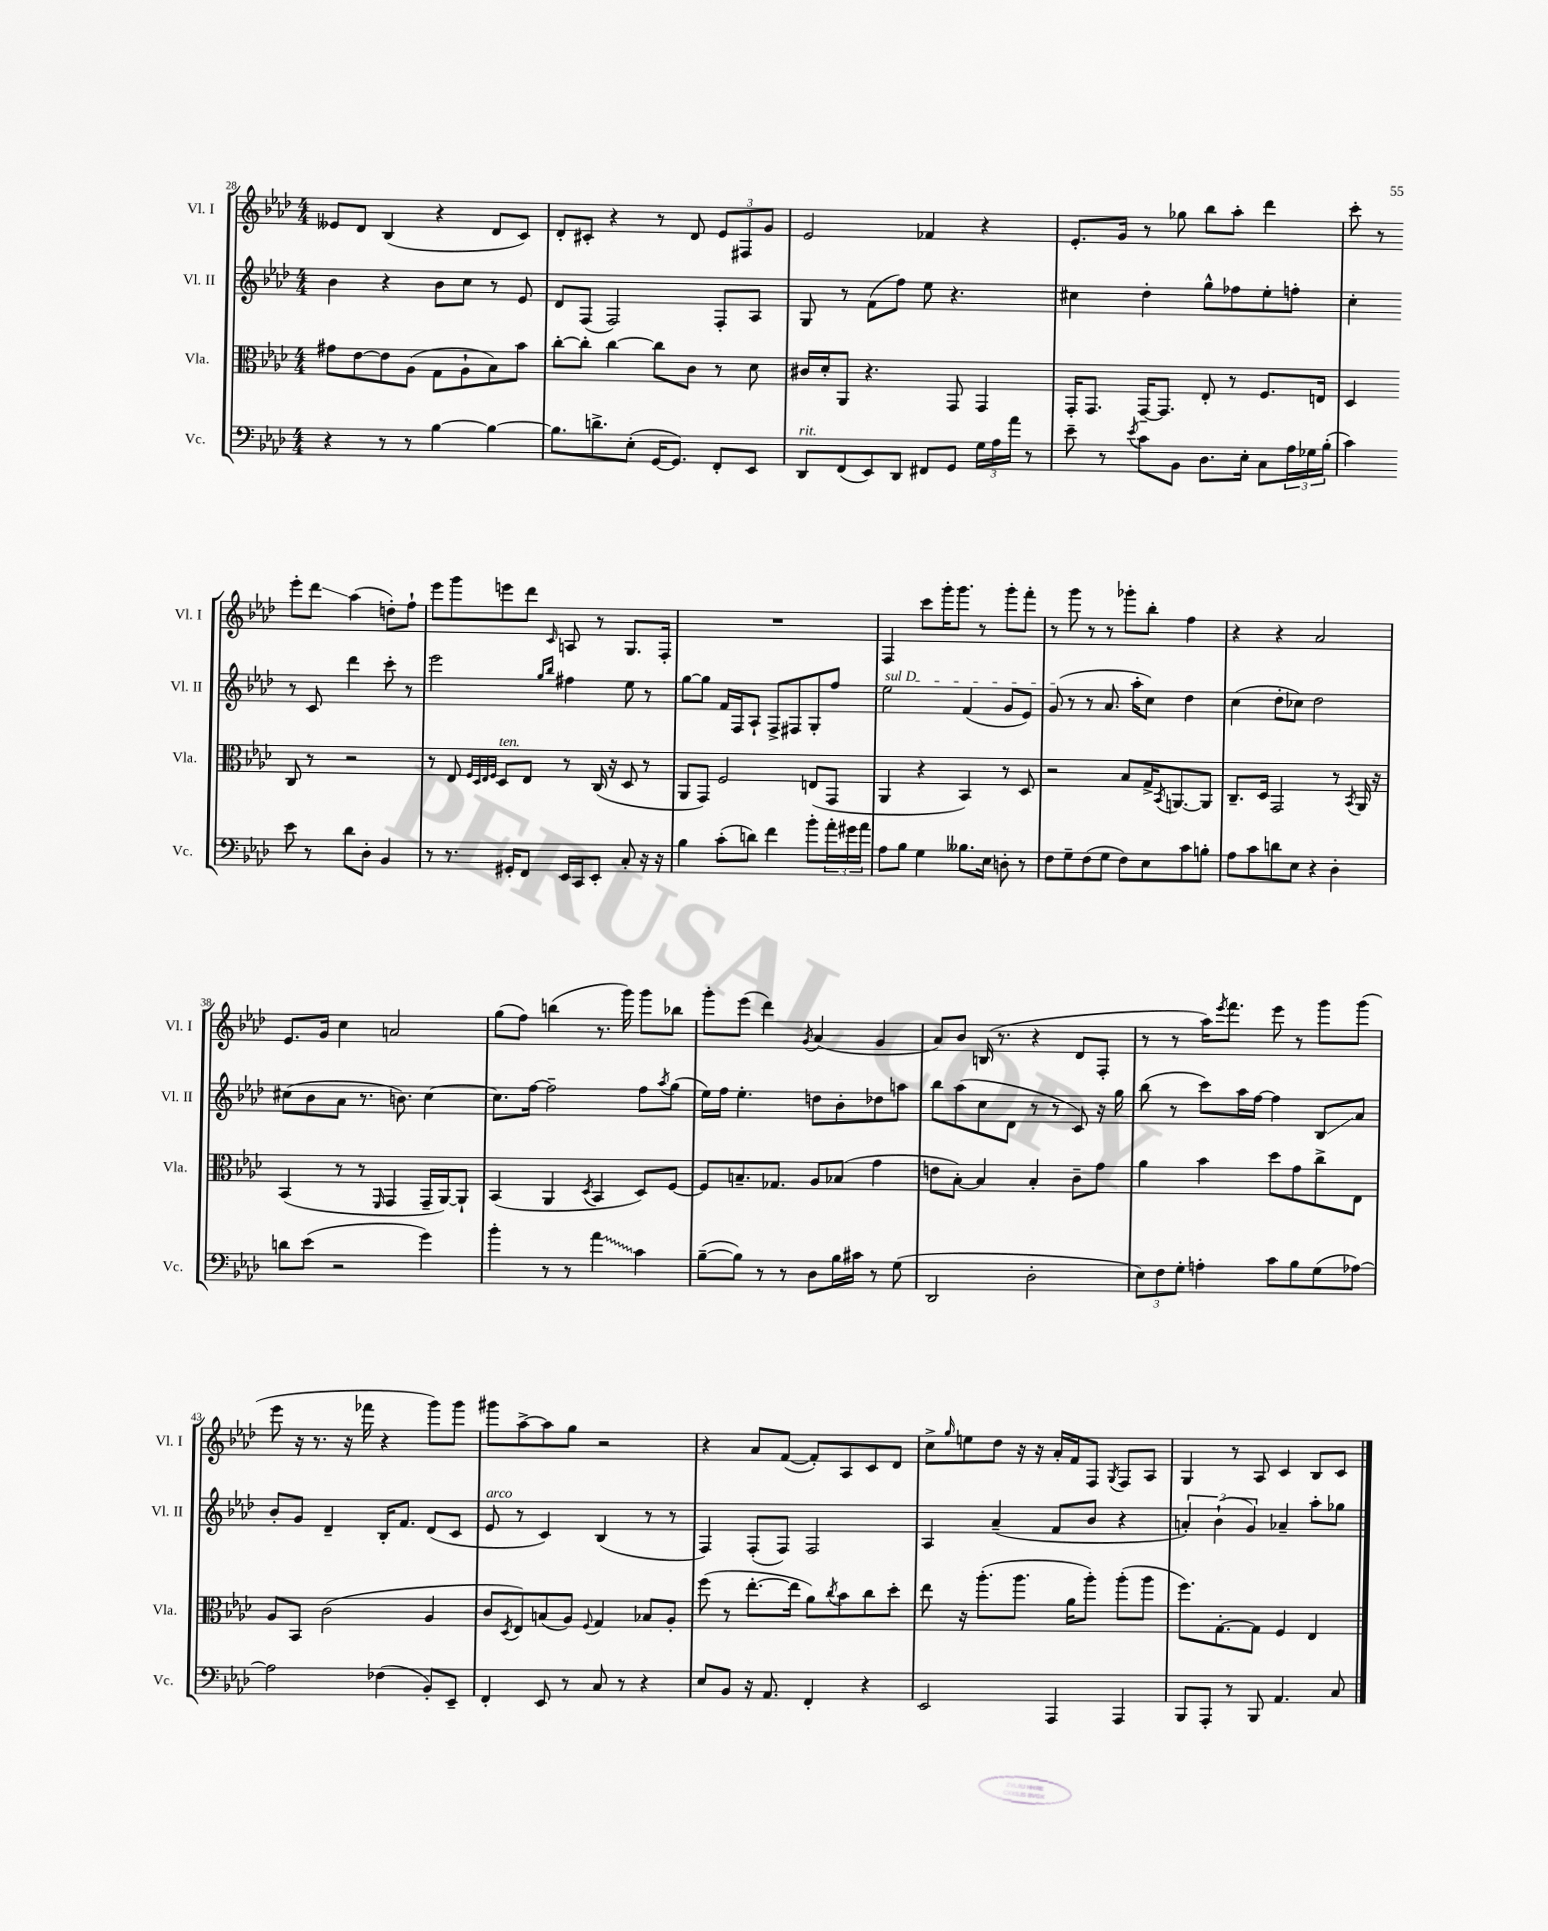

**kern	**kern	**kern	**kern
*staff4	*staff3	*staff2	*staff1
*clefF4	*clefC3	*clefG2	*clefG2
*k[b-e-a-d-]	*k[b-e-a-d-]	*k[b-e-a-d-]	*k[b-e-a-d-]
*M4/4	*M4/4	*M4/4	*M4/4
4r	8g#\L	4b-\	8e--/L
.	[8e-\	.	8d-/J
8r	8e-\]	4r	(4B-/
8r	(8A-\J	.	.
[4B-\	8G\L	8b-\L	4r
.	8A-`\	8cc\J	.
4B-\_	8B-\)	8r	8d-/L
.	8b-\J	8e-/	8c/J)
=	=	=	=
8.B-\]L	[8cc'\L	8d-/L	8d-'/L
.	8cc'\]J	(8F/J	8c#'/J
8.d^\	.	.	.
.	[4cc\	2F/)	4r
(8E-'\J	.	.	.
[16GG/LK	8cc\]L	.	8r
8.GG/]J)	.	.	.
.	8c\J	.	8d-/
8FF'/L	8r	8F'/L	12e-/L
.	.	.	12F#/
8EE-/J	8d-\	8A-/J	.
.	.	.	12g/J
=	=	=	=
8DD-/L	16c#/LL	8G/	2e-/
.	16d-'/J	.	.
(8FF/	8AA-/J	8r	.
8EE-/)	4.r	(8f\L	.
8DD-/J	.	8ff\J)	.
8FF#/L	.	8ee-\	4f-/
8GG/J	8GG/	4.r	.
24G\LL	4GG/	.	4r
24A-\	.	.	.
24a-\JJ	.	.	.
8r	.	.	.
=	=	=	=
8e-~\	16GG'/LK	4cc#\	8.e-'/L
.	8.GG/J	.	.
8r	.	.	.
.	.	.	16g/Jk
8qe-/	.	.	.
8c\L	[16GG~/LK	4dd-'\	8r
.	8.GG/]J	.	.
8BB-\J	.	.	8gg-\
8.D-\L	8E-'/	8gg^^\L	8bb-\L
.	8r	8ff-\	8aa-'\J
16E-'\Jk	.	.	.
8C\L	8.F/L	8ee-'\	4ddd-\
24A-\L	.	8ff'\J	.
24G-\	.	.	.
.	16E/Jk	.	.
(24B-'\JJ	.	.	.
=	=	=	=
4c\)	4D-/	4cc'\	8ccc'\
.	.	.	8r
8e-\	8C/	8r	8eee-'\L
8r	8r	8c/	8ddd-\J
8d-\L	2r	4ddd-\	(4aa-\
8D-'\J	.	.	.
4BB-/	.	8ccc'\	8dd'\L)
.	.	8r	8ff`\J
=	=	=	=
8r	8r	2eee-\	8eee-\L
8.r	8E-/	.	8ggg\
.	32qqF/LLL	.	.
.	32qqD-/	.	.
.	32qqE-/	.	.
.	32qqF/JJJ	.	.
.	8D-/L	.	8eee\
16GG#'/LK	.	.	.
8FF/J	8E-/J	.	8ddd-\J
.	.	16qqgg/LL	.
.	.	16qqbb-/JJ	16qqc/
16EE-/LL	8r	4ff#\	8A/
16CC/J	.	.	.
8EE-'/J	(16C/	.	8r
.	16r	.	.
8C'/	8D-/	8ee-\	8.G/L
16r	8r	8r	.
16r	.	.	16F'/Jk
=	=	=	=
4B-\	8AA-/L	[8gg\L	1r
.	8GG/J)	8gg\]J	.
(8c'\L	2F/	16f/LL	.
.	.	16F/J	.
8d\J)	.	8A-`/J	.
4f\	.	8F^/L	.
.	.	8F#/	.
8b-'\L	(8E/L	8G'/	.
24a-'\L	8GG/J	8ff/J	.
24g#\	.	.	.
24a-\JJ	.	.	.
=	=	=	=
8A-\L	4AA-/	2ee-\	4F/
8B-\J	.	.	.
4G\	4r	.	8ccc\L
.	.	.	16ggg'\K
.	.	.	8.ggg\J
8.B--\L	4BB-/)	(4f/	.
.	.	.	8r
16E-\Jk	.	.	.
8D'\	8r	8g/L	8ggg'\L
8r	8D-/	8e-/J)	8fff'\J
=	=	=	=
8F\L	2r	(8g/	8r
8G~\	.	8r	8ggg\
(8F\	.	8r	8r
8G\J	.	8.a-/	8r
8F\L)	8B-/L	.	8ggg-'\L
.	.	16aa-'\LK	.
8E-\	16G^/K	8cc\J)	8bb-'\J
.	8qBB-/	.	.
.	[8.AA/	.	.
8c\	.	4dd-\	4ff\
8B'\J	8AA/]J	.	.
=	=	=	=
8A-\L	8.C~/L	(4cc\	4r
8c\	.	.	.
.	16D-/Jk	.	.
8d\	2GG/	8dd-'\L	4r
8E-\J	.	8cc-\J)	.
4r	.	2dd-\	2a-/
4D-'\	8r	.	.
.	8qBB-/	.	.
.	16AA-/	.	.
.	16r	.	.
=	=	=	=
8d\L	(4BB-/	(8cc#\L	8.e-/L
(8e-\J	.	8b-\	.
.	.	.	16g/Jk
2r	8r	8a-\J	4cc\
.	8r	8.r	.
.	16qqFF/	.	.
.	4GG/	.	2a/
.	.	8.b\)	.
4g\)	16GG~/LL	[4cc#\	.
.	[16AA-/J)	.	.
.	8AA-`/]J	.	.
=	=	=	=
4b-'\	(4BB-/	8.cc#\]L	(8gg\L
.	.	.	8ff\J)
.	.	[16ff\Jk	.
8r	4AA-/	2ff~\]	(4bb\
8r	.	.	.
.	8qD-/	.	.
4a-\	4BB-/	.	8.r
.	.	.	16ggg\)
4c\	8D-/L)	8ff\L	8ggg\L
.	.	8qaa-/	.
.	[8F/J	(8gg\J	8bb-\J
=	=	=	=
([8B-~\L	8F/]L	16ee-\LL)	8ggg'\L
.	.	16ff\JJ	.
8B-\]J)	8.B~/	4.ee-'\	(8eee-\J
8r	.	.	4ddd-\)
.	8.G-/J	.	.
8r	.	.	.
.	.	.	8qg/
8D-\L	8A-/L	8dd\L	(4a-/
16B-\L	(8B-/J	8b-'\	.
16c#\JJ	.	.	.
8r	4g\	8dd-\	4g/
(8G\	.	8aa\J	.
=	=	=	=
2DD-/	8e\L	8bb-\L	8a-/L)
.	[8B-'\J)	(8aa-\	8b-/J
.	4B-/]	8cc\	(16B/
.	.	.	8.r
.	.	8d-\J	.
2D-'\	4B-'/	8r	4r
.	.	8r	.
.	8c~\L	8c/)	8d-/L
.	8g\J	16r	8F'/J
.	.	16gg\	.
=	=	=	=
12E-\L)	4a-\	(8bb-\	8r
12F\	.	.	.
.	.	8r	8r
12G'\J	.	.	.
4A'\	4b-\	8ccc\L)	16aa-\LK)
.	.	.	8qeee-/
.	.	.	8.fff\J
.	.	16aa-\L	.
.	.	[16ff\JJ	.
8c\L	8dd-\L	4ff\]	8eee-\
8B-\	8g\	.	8r
(8G\	8cc^\	8B-/L	8ggg\L
[8A-\J)	8E-\J	8a-/J	(8ggg\J
=	=	=	=
2A-\]	8A-/L	8b-'/L	8eee-\
.	8BB-/J	8g/J	16r
.	.	.	8.r
.	(2c\	4d-~/	.
.	.	.	16r
.	.	.	16fff-\
(4F-\	.	16B-'/LK	4r
.	.	8.f/J	.
8BB-'/L)	4A-/	(8d-/L	8ggg\L)
8EE-~/J	.	8c/J	8ggg\J
=	=	=	=
4FF'/	8c/L	8e-/	8ggg#\L
.	8qD-/	.	.
.	8E-/)	8r	[8aa-^\
8EE-/	(8B/	4c/)	8aa-\]
8r	8A-/J)	.	8gg\J
.	8qqF/	.	.
8C/	4G/	(4B-/	2r
8r	.	.	.
4r	8B-/L	8r	.
.	8A-'/J	8r	.
=	=	=	=
8E-/L	(8ff\	4F/)	4r
8BB-/J	8r	.	.
16r	[8.ee-'\L	(8F'/L	8a-/L
8.AA-/	.	.	.
.	.	8F/J)	([8f/J
.	16ee-\]Jk	.	.
4FF'/	8a-\L)	2F/	8f'/]L)
.	8qcc/	.	.
.	8b-\	.	8A-/
4r	8cc\	.	8c/
.	8dd-'\J	.	8d-/J
=	=	=	=
2EE-/	8ee-\	4A-/	8cc^\L
.	.	.	16qqgg/
.	16r	.	8ee\
.	(8.aa-'\L	.	.
.	.	(4a-~/	8dd-\J
.	8.aa-\J	.	16r
.	.	.	16r
4AAA-/	.	8f/L	16a-'/LL
.	16a-\LK	.	16f/J
.	8aa-'\J)	8b-/J	8F/J
.	.	.	8qG/
4AAA-/	(8aa-'\L	4r	8F/L
.	8aa-\J	.	8A-/J
=	=	=	=
8BBB-/L	8.ff\L)	6a'/)	4G/
8AAA-'/J	.	.	.
.	.	(6b-`\	.
.	[8.G'\	.	.
8r	.	.	8r
.	.	6g/)	.
8BBB-/	8G\]J	.	8A-/
4.AA-/	4F/	4a-~/	4c/
.	4E-/	8aa-'\L	8B-/L
8C/	.	8gg-\J	8c/J
==	==	==	==
*-	*-	*-	*-
